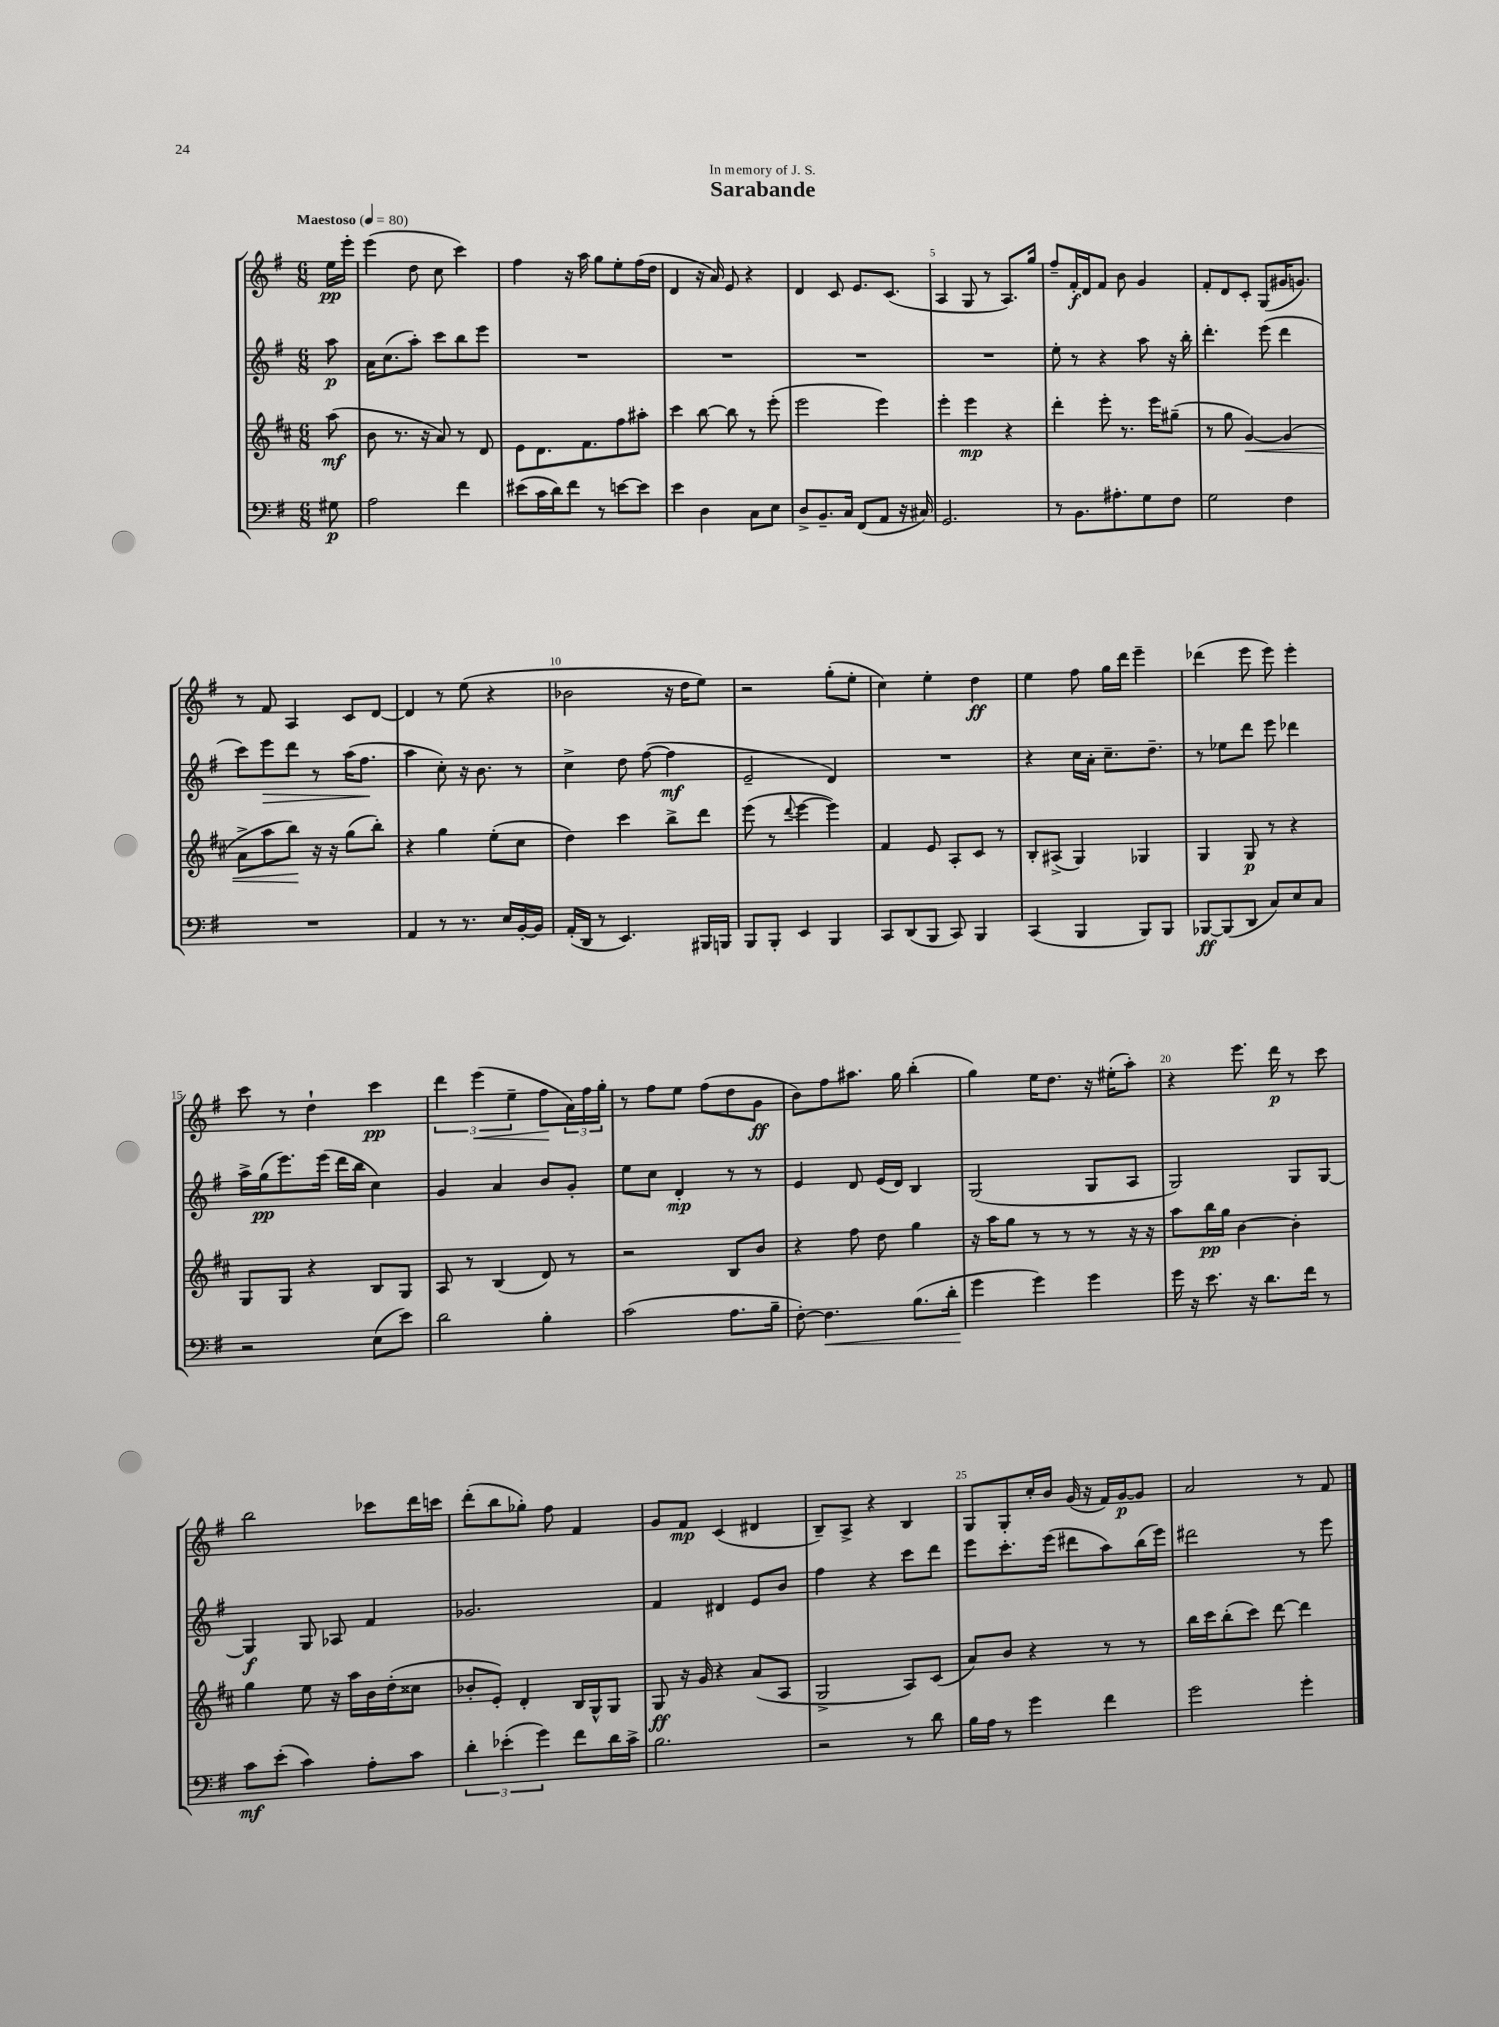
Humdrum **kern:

**kern	**kern	**kern	**kern
*staff4	*staff3	*staff2	*staff1
*clefF4	*clefG2	*clefG2	*clefG2
*k[f#]	*k[f#c#]	*k[f#]	*k[f#]
*M6/8	*M6/8	*M6/8	*M6/8
*MM80	*MM80	*MM80	*MM80
8G#	(8aa	8aa	16ee
.	.	.	16eee'
=	=	=	=
2A	8b	16a	(4eee
.	.	(8.cc	.
.	8.r	.	.
.	.	8aa')	8dd
.	16r	.	.
.	8a)	8ccc	8cc
4f#	8r	8bb	4ccc)
.	8d	8eee	.
=	=	=	=
(8e#	8e	2.r	4ff#
16c	8.d	.	.
16d)	.	.	.
8f#	.	.	16r
.	8.f#	.	16aa
8r	.	.	8gg
[8e	8ff#	.	8ee'
8e]	8aa#'	.	(16ff#
.	.	.	16dd
=	=	=	=
4e	4ccc#	2.r	4d
4D	[8bb	.	16r
.	.	.	16a)
.	8bb]	.	8e
8C	8r	.	4r
8E	(8eee'	.	.
=	=	=	=
8D^	2eee	2.r	4d
8.BB~	.	.	.
.	.	.	8c
16C	.	.	.
(8FF#	.	.	8.e
8AA	4eee)	.	.
.	.	.	(8.c
16r	.	.	.
16C#)	.	.	.
=	=	=	=
2.GG	4eee'	2.r	4A
.	4eee	.	8G
.	.	.	8r
.	4r	.	8.A)
.	.	.	16gg
=	=	=	=
8r	4ddd'	8ee'	8ff#~
8.BB	.	8r	16f#'
.	.	.	16d
.	8eee'	4r	8f#
8.A#'	.	.	.
.	8.r	.	8b
8G	.	8aa	4g
.	16eee	.	.
8F#	(8gg#~	16r	.
.	.	16bb'	.
=	=	=	=
2G	8r	4.ddd'	8f#'
.	8gg	.	8d
.	[4g)	.	8c'
.	.	(8eee	(8G
4F#	(4g]	4ddd	16g#
.	.	.	8.g)
=	=	=	=
2.r	8a^	8ccc)	8r
.	8aa	8eee	8f#
.	8bb)	8ddd	4A
.	16r	8r	.
.	16r	.	.
.	(8gg	(16aa	8c
.	.	8.ff#	.
.	8bb')	.	[8d
=	=	=	=
4AA	4r	4aa	4d]
8r	4gg	8cc')	8r
8.r	.	16r	(8ee
.	.	8.b	.
.	(8ee'	.	4r
16E	.	.	.
[16BB'	8cc#	8r	.
16BB]	.	.	.
=	=	=	=
(16AA'	4dd)	4cc^	2b-
16DD	.	.	.
8r	.	.	.
4.EE)	4ccc#	8dd	.
.	.	([8ff#	.
.	8bb^	4ff#]	16r
.	.	.	16dd
16BBB#	8ddd	.	8ee)
16BBB	.	.	.
=	=	=	=
8BBB	(8eee	2e~	2r
8BBB'	8r	.	.
.	8qqddd	.	.
4EE	[4eee	.	.
4BBB	4eee])	4d)	(8gg'
.	.	.	8ee'
=	=	=	=
8CC	4f#	2.r	4cc)
(8DD	.	.	.
8BBB	8e	.	4ee'
8CC)	8A'	.	.
4BBB	8c#	.	4dd
.	8r	.	.
=	=	=	=
(4CC	8B'	4r	4ee
.	(8A#^	.	.
4BBB	4G)	16cc	8ff#
.	.	16a'	.
.	.	8.cc~	16gg
.	.	.	16ddd
8BBB)	4G-	.	4eee~
.	.	8.dd~	.
8BBB	.	.	.
=	=	=	=
[8BBB-	4G	8r	(4ddd-
(8BBB-]	.	8ee-	.
8DD	8G	8ddd	8eee
8C)	8r	8eee	8eee)
8E	4r	4ddd-	4eee'
8C	.	.	.
=	=	=	=
2r	8G	16aa^	8ccc
.	.	(16gg	.
.	8G	8.eee)	8r
.	4r	.	4dd`
.	.	(16eee	.
.	.	16ddd	.
.	.	16bb	.
(8E	8B	4cc)	4ccc
8e)	8G	.	.
=	=	=	=
2d	8A	4g	6ddd
.	8r	.	.
.	.	.	(6eee
.	(4B	4a	.
.	.	.	6ee~
4B'	8d)	8b	8ff#
.	8r	8g'	24a)
.	.	.	24ff#
.	.	.	24gg'
=	=	=	=
(2c	2r	8ee	8r
.	.	8cc	8ff#
.	.	4d'	8ee
.	.	.	(8ff#
8.A	8B	8r	8dd
.	8b	8r	8g
16B~	.	.	.
=	=	=	=
[8F#')	4r	4e	8b)
4.F#]	.	.	8ff#
.	8ff#	8d	8.aa#
.	8dd	(16e	.
.	.	16d)	16gg
(8.B	4gg	4B	(4bb'
16d'	.	.	.
=	=	=	=
4g	16r	(2G	4gg)
.	16aa	.	.
.	8gg	.	.
4g)	8r	.	16ee
.	.	.	8.dd
.	8r	.	.
4g	8r	8G	16r
.	.	.	(16ee#'
.	16r	8A	8aa')
.	16r	.	.
=	=	=	=
16g	8aa	2G)	4r
16r	.	.	.
8.e	16bb	.	.
.	16gg	.	.
.	[4b	.	8.eee
16r	.	.	.
8.d	.	.	.
.	.	.	16ddd
.	4b']	8G	8r
16f#	.	.	.
8r	.	[8G	8ccc
=	=	=	=
8c	4gg	4G]	2bb
(8e'	.	.	.
4c)	8ee	8G	.
.	16r	8A-	.
.	16aa	.	.
8A'	16b	4f#	8ccc-
.	(16dd'	.	.
8c	8cc##	.	16ddd
.	.	.	16ccc
=	=	=	=
6d'	8b-'	2.g-	(8ddd'
.	8e')	.	8bb
(6e-'	.	.	.
.	4d'	.	8gg-')
6g)	.	.	.
.	.	.	8ff#
8f#	16B	.	4f#
.	16G^^	.	.
16d	8G	.	.
16c^	.	.	.
=	=	=	=
2.B	8G	4f#	8g
.	16r	.	8f#
.	16g	.	.
.	4r	4d#	(4c
.	(8a	8e	4d#
.	8A	8b	.
=	=	=	=
2r	2G^	4ff#	8B~)
.	.	.	8A^
.	.	4r	4r
8r	8A)	8ccc	4B
8d	(8c#	8ddd	.
=	=	=	=
16B	8a)	8eee	8G
16A	.	.	.
8r	8b	8.ccc'	8G'
4g	4r	.	16cc'
.	.	(16eee	16b
.	.	8ddd#	(16g
.	.	.	16r
4f#	8r	8aa)	16f#)
.	.	.	[16g
.	8r	(16bb	8g]
.	.	16eee)	.
=	=	=	=
2g	16bb	2ddd#	2a
.	16ccc#	.	.
.	(8bb'	.	.
.	8ccc#)	.	.
.	[8ddd	.	.
4g'	4ddd]	8r	8r
.	.	8eee	8f#
==	==	==	==
*-	*-	*-	*-
